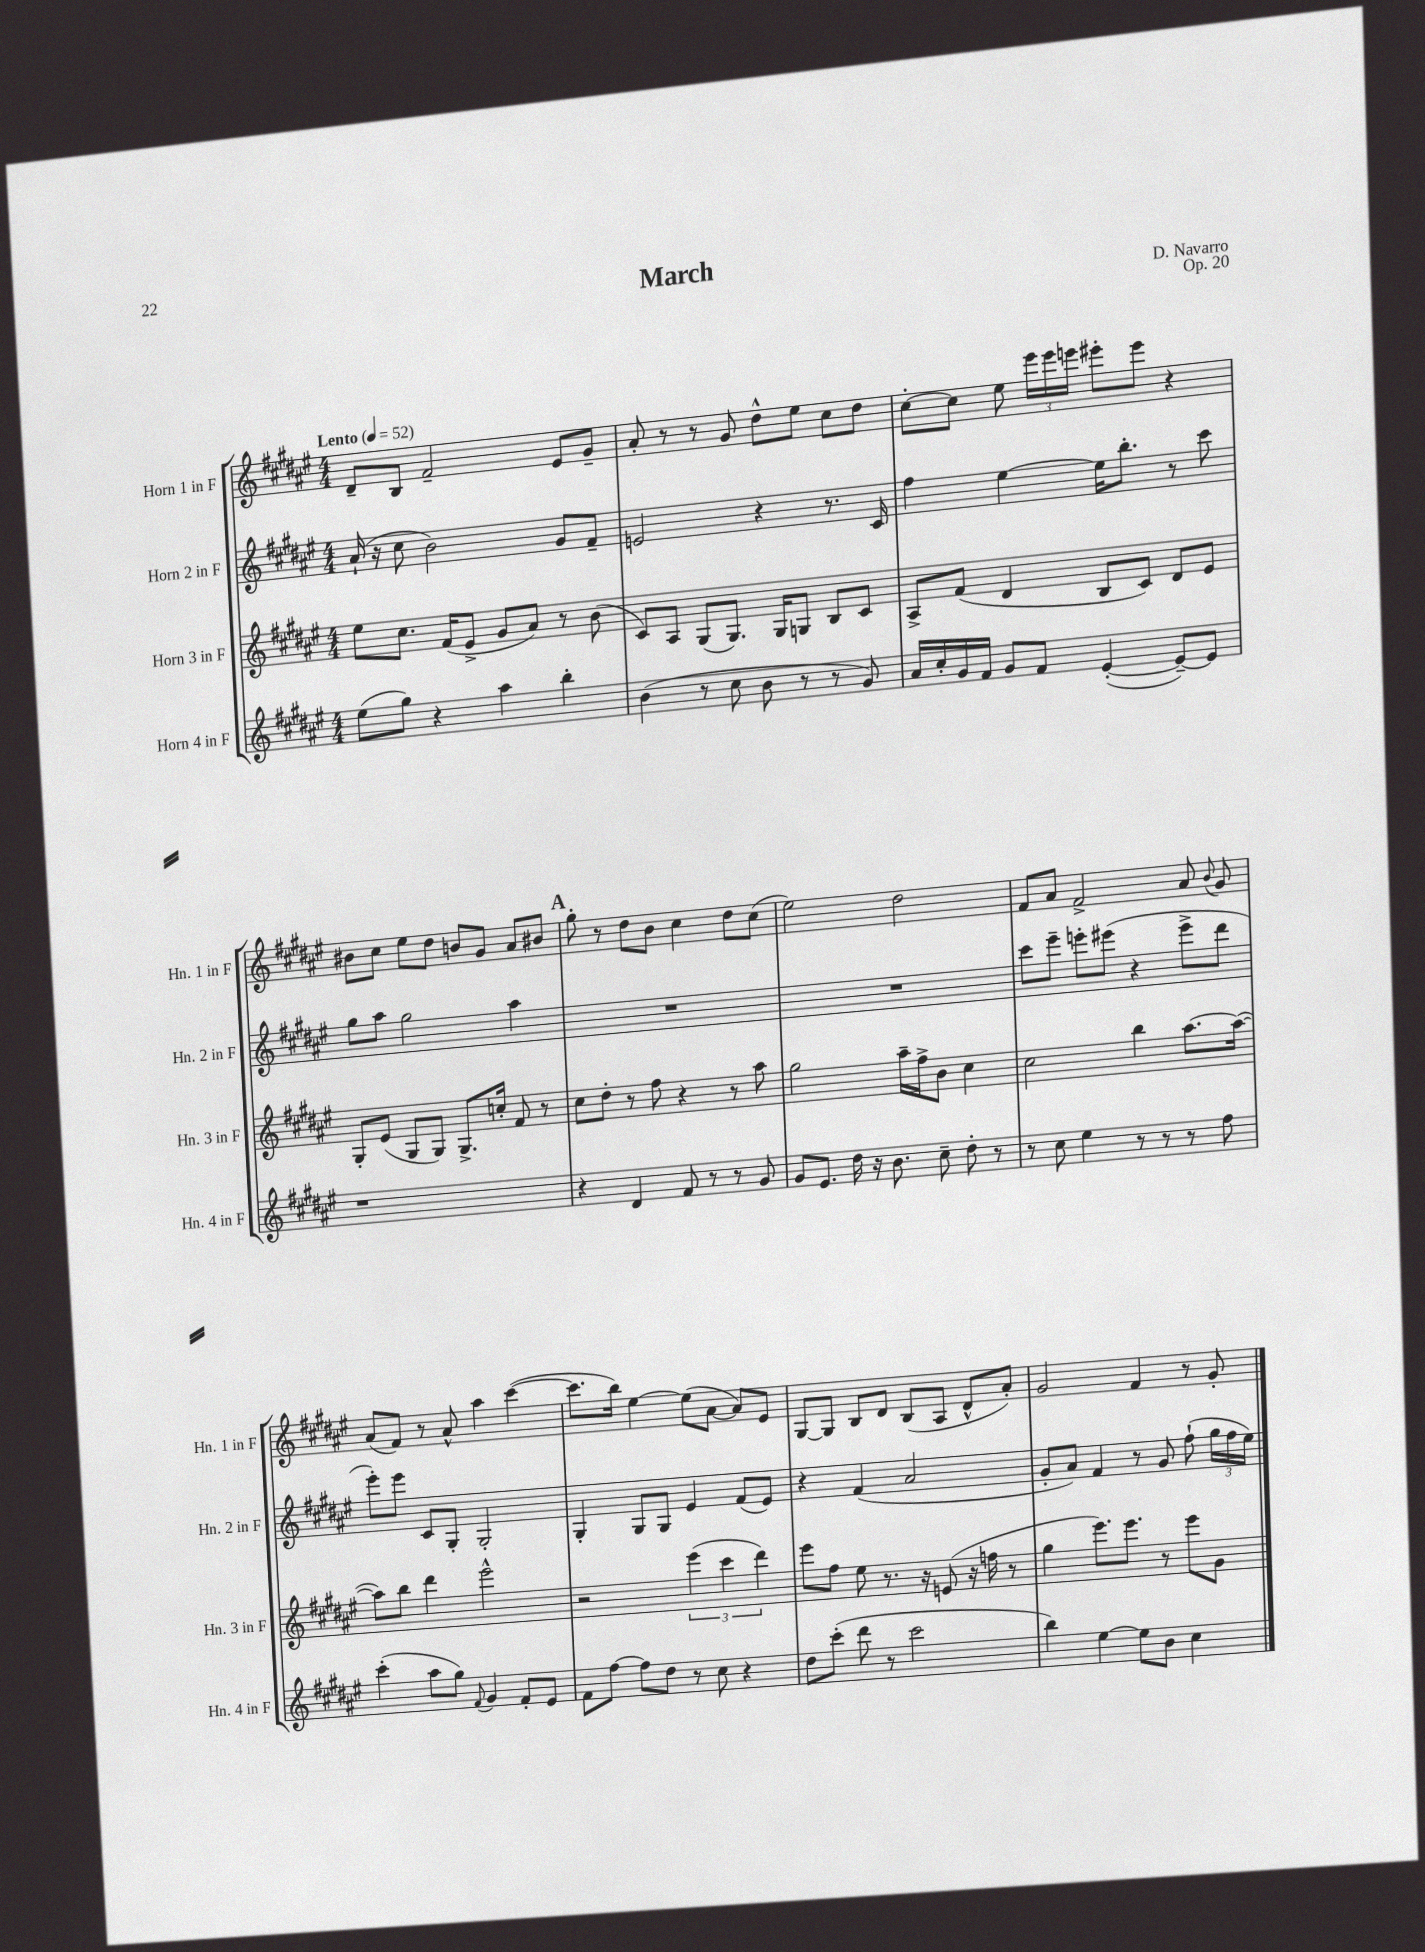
\header { title = "March" composer = "D. Navarro" opus = "Op. 20" }
<<
\new StaffGroup <<
\new Staff = "s0" \with { instrumentName = "Horn 1 in F" shortInstrumentName = "Hn. 1 in F" } {
    \clef treble \key fis \major \numericTimeSignature \time 4/4 \tempo "Lento" 4 = 52
    \autoBeamOff dis'8[-- b8] fis'2-- eis'8[ gis'8]-- |
    ais'8-. r8 r8 gis'8 dis''8[-^ eis''8] cis''8[ dis''8] |
    cis''8[~-. cis''8] eis''8 \tuplet 3/2 { eis'''16[ eis'''16 e'''16] } eis'''8[-. eis'''8] r4 |
    bis'8[ cis''8] eis''8[ dis''8] b'8[ gis'8] ais'8[ bis'8] |
    \mark \markup { \bold "A" } gis''8-. r8 dis''8[ b'8] cis''4 dis''8[ cis''8]( |
    eis''2) dis''2 |
    fis'8[ ais'8] fis'2-> ais'8 \appoggiatura { b'8 } gis'8 |
    ais'8[( fis'8]) r8 ais'8-^ ais''4 cis'''4~( |
    cis'''8.[ b''16]) eis''4~ eis''8[( ais'8]~ ais'8[) eis'8] |
    gis8[~ gis8] b8[ dis'8] b8[( ais8] dis'8[-^ ais'8]-.) |
    gis'2 fis'4 r8 gis'8-. \bar "|." |
}
\new Staff = "s1" \with { instrumentName = "Horn 2 in F" shortInstrumentName = "Hn. 2 in F" } {
    \clef treble \key fis \major \numericTimeSignature \time 4/4
    \autoBeamOff ais'16-!( r16 cis''8 b'2) gis'8[ fis'8]-- |
    e'2 r4 r8. cis'16 |
    fis''4 eis''4~ eis''16[ b''8.]-. r8 cis'''8 |
    gis''8[ ais''8] gis''2 ais''4 |
    \mark \markup { \bold "A" } R1 |
    R1 |
    cis'''8[ eis'''8]-- e'''8[-. eis'''8]( r4 eis'''8[-> dis'''8] |
    eis'''8[-.) eis'''8] cis'8[ gis8]-. gis2-. |
    gis4-. gis8[ gis8] eis'4 fis'8[( eis'8]) |
    r4 fis'4( ais'2 |
    gis'8[-. ais'8]) fis'4 r8 gis'8 fis''8-!( \tuplet 3/2 { gis''16[ fis''16 eis''16]) } \bar "|." |
}
\new Staff = "s2" \with { instrumentName = "Horn 3 in F" shortInstrumentName = "Hn. 3 in F" } {
    \clef treble \key fis \major \numericTimeSignature \time 4/4
    \autoBeamOff eis''8[ cis''8.] fis'16[( eis'8]-> gis'8[ ais'8]) r8 b'8( |
    cis'8[) ais8] gis8[( gis8.]) gis16[ g8] b8[ cis'8] |
    ais8[-> fis'8]( dis'4 b8[ cis'8]) dis'8[ eis'8] |
    gis8[-. eis'8]( gis8[ gis8]) gis8.[-> c''16]-. fis'8 r8 |
    \mark \markup { \bold "A" } cis''8[ dis''8]-. r8 fis''8 r4 r8 ais''8 |
    gis''2 ais''16[-- fis''16-> b'8] cis''4 |
    cis''2 b''4 ais''8.[~ ais''16]~( |
    ais''8[) b''8] dis'''4 eis'''2-^ |
    r2 \tuplet 3/2 { eis'''4( cis'''4 dis'''4) } |
    eis'''8[ fis''8] eis''8 r8. r16 e'8( r16 f''16 r8 |
    gis''4 eis'''8.[) eis'''8.] r8 eis'''8[ gis'8] \bar "|." |
}
\new Staff = "s3" \with { instrumentName = "Horn 4 in F" shortInstrumentName = "Hn. 4 in F" } {
    \clef treble \key fis \major \numericTimeSignature \time 4/4
    \autoBeamOff eis''8[( gis''8]) r4 ais''4 b''4-. |
    b'4( r8 cis''8 b'8 r8 r8 gis'8) |
    ais'16[ cis''16-. gis'16 fis'16] gis'8[ fis'8] eis'4~-.( eis'8[~--) eis'8] |
    r1 |
    \mark \markup { \bold "A" } r4 dis'4 fis'8 r8 r8 gis'8 |
    gis'8[ eis'8.] dis''16 r16 b'8. cis''8-- dis''8-. r8 |
    r8 cis''8 eis''4 r8 r8 r8 fis''8 |
    cis'''4-.( ais''8[ gis''8]) \appoggiatura { fis'8 } gis'4 fis'8[-. eis'8] |
    fis'8[ fis''8]~ fis''8[ dis''8] r8 cis''8 r4 |
    dis''8[ cis'''8]-.( dis'''8 r8 cis'''2 |
    b''4) eis''4~ eis''8[ b'8] cis''4 \bar "|." |
}
>>
>>
\layout { \context { \Score \remove "Bar_number_engraver" } }
